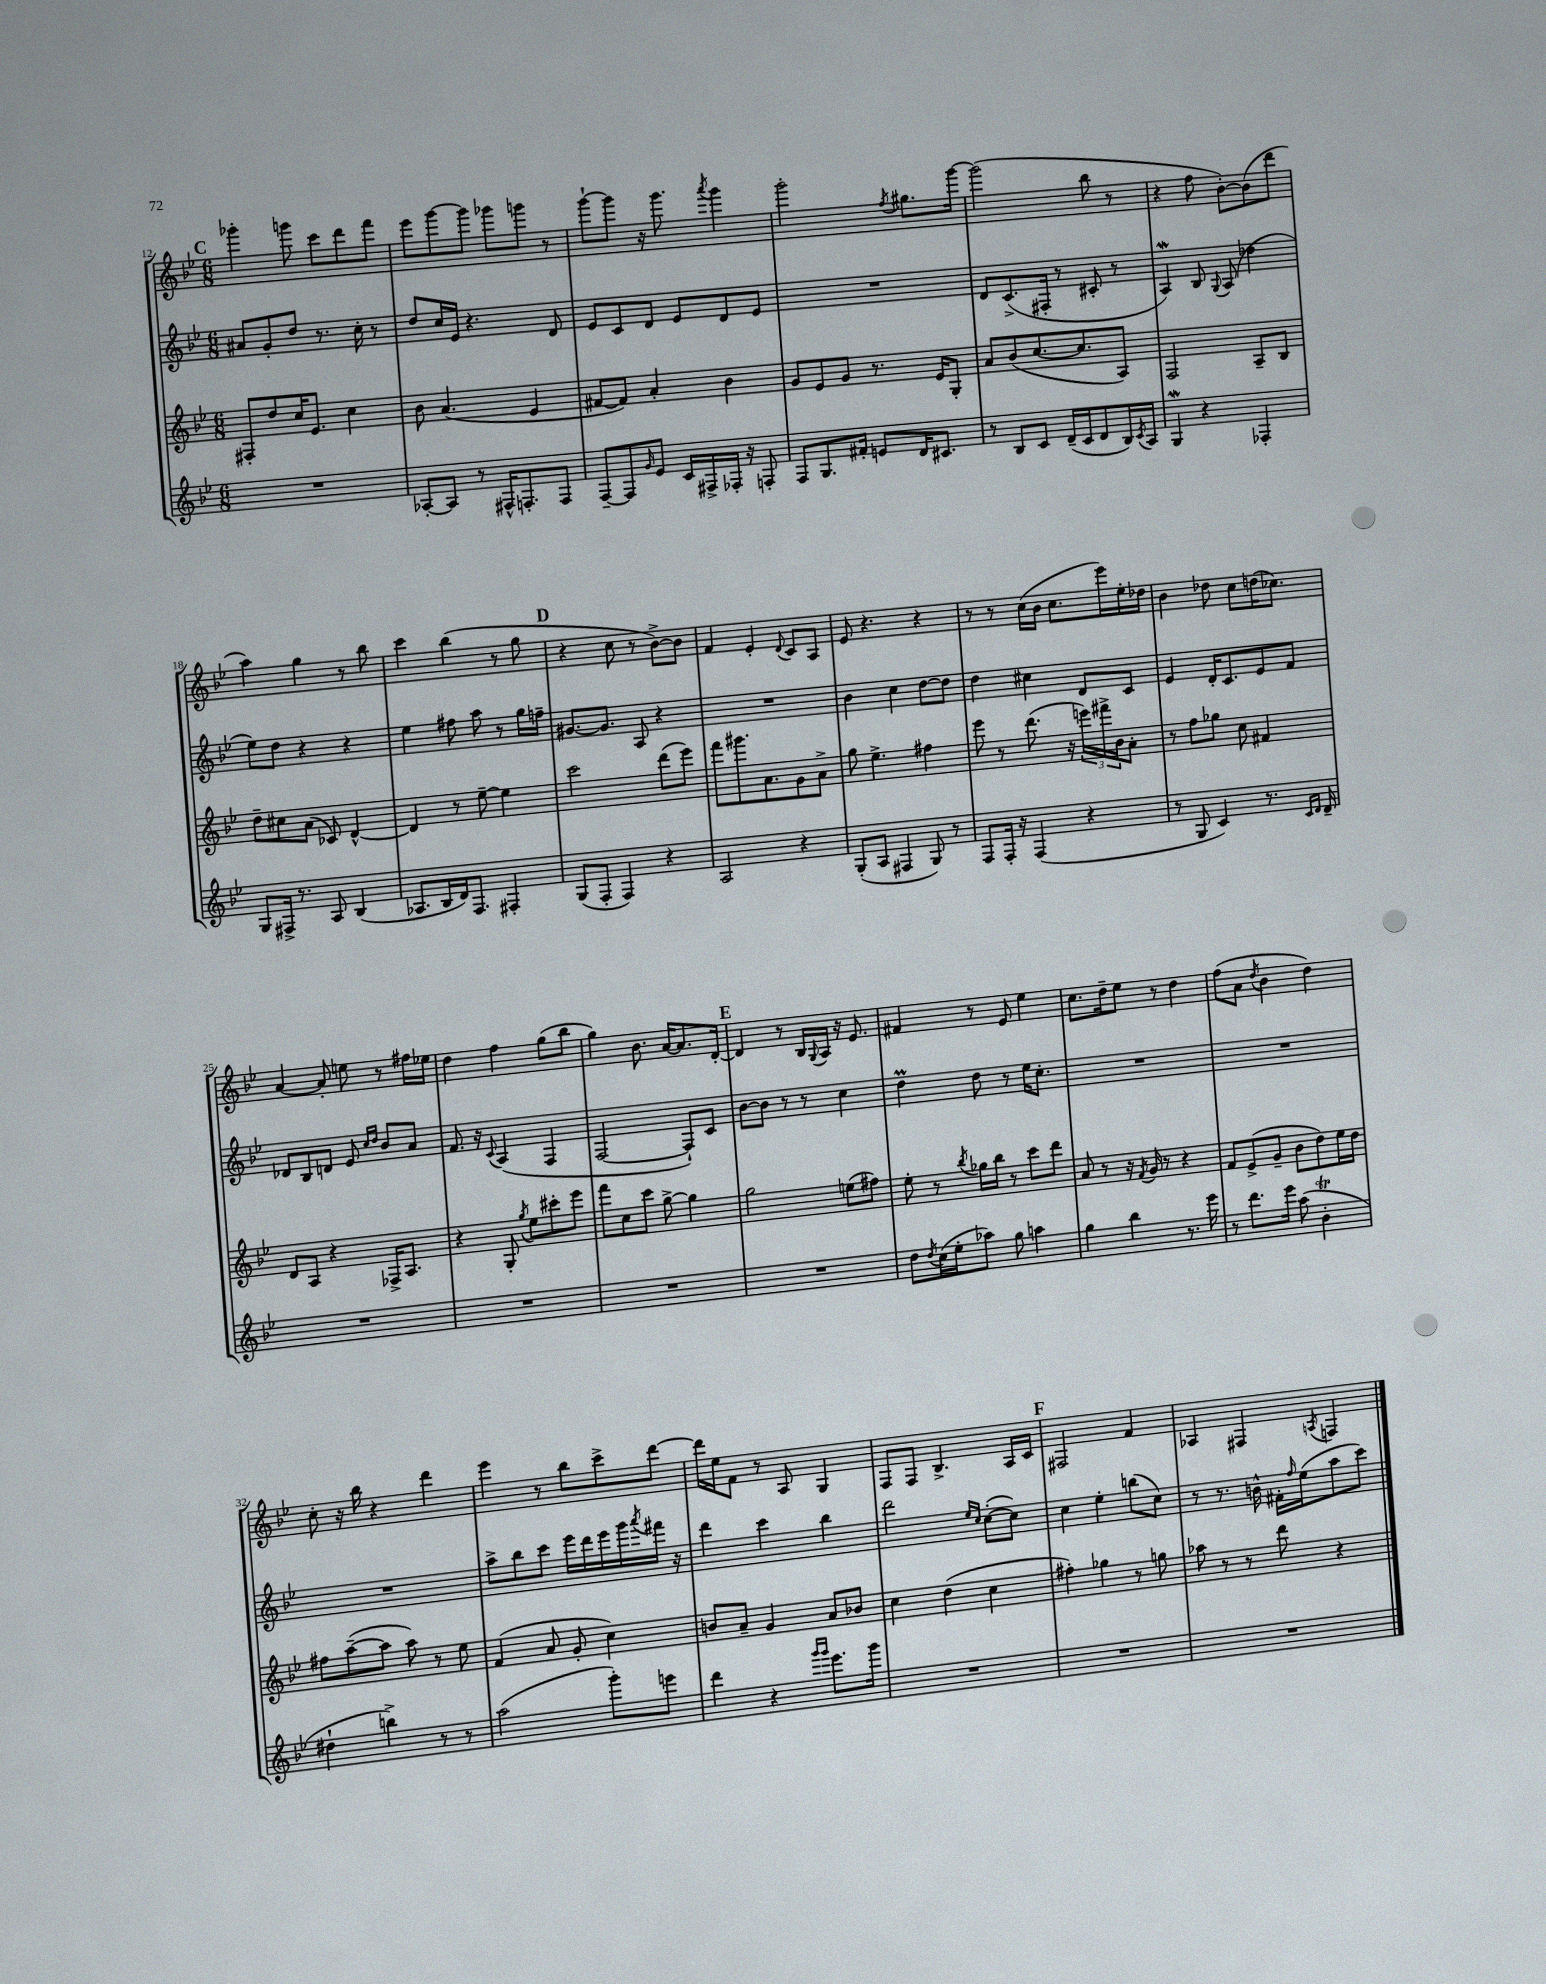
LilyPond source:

<<
\new StaffGroup <<
\new Staff = "s0" {
    \clef treble \key bes \major \numericTimeSignature \time 6/8
    \mark \markup { \bold "C" } ges'''4-. g'''8 c'''8 d'''8 f'''8 |
    ees'''8 g'''8~ g'''8 ges'''8 g'''8 r8 |
    g'''8~-! g'''8 r16 g'''8. \acciaccatura { a'''8 } g'''4 |
    g'''2-. \acciaccatura { f''8 } gis''8. g'''16~ |
    g'''2( bes''8 r8 |
    r4 f''8 bes'8~-.) bes'8( d'''8 |
    a''4) g''4 r8 bes''8 |
    c'''4 bes''4( r8 g''8 |
    \mark \markup { \bold "D" } r4 c''8 r8 bes'8~->) bes'8 |
    f'4 ees'4-. \appoggiatura { d'8 } c'8 a8 |
    ees'8 r4. r4 |
    r8 r8 c''16( bes'16 c''8. ees'''16) ees''16-. des''16 |
    bes'4 des''8 c''8 d''16( ces''8.) |
    a'4~ a'8-. e''8 r8 fis''16 ees''16 |
    d''4 f''4 g''8( bes''8 |
    g''4) bes'8. a'16~ a'8. d'16~-. |
    \mark \markup { \bold "E" } d'4 r8 bes16 \appoggiatura { g8 } a16 r16 ees'8. |
    fis'4 r8 ees'8 ees''4 |
    c''8. d''16-- ees''8 r8 d''4 |
    f''8( a'8 \acciaccatura { d''8 } bes'4 d''4) |
    c''8-. r16 bes''16 r4 d'''4 |
    ees'''4 r8 bes''8 c'''8-> d'''8~ |
    d'''16 ees''16 f'8 r8 a8 g4 |
    f8 f8 bes4.-> a16 c'16 |
    \mark \markup { \bold "F" } fis2 f'4 |
    aes4 fis4 \acciaccatura { a8 } f4 \bar "|." |
}
\new Staff = "s1" {
    \clef treble \key bes \major \numericTimeSignature \time 6/8
    \mark \markup { \bold "C" } ais'8 g'8-. d''8 r8. c''16-. r8 |
    d''8 c''16 ees'16 r4. d'8 |
    ees'8 c'8 d'8 ees'8 d'8 ees'8 |
    R2. |
    d'8 c'8.->( fis16-. r8 cis'8-. r8 |
    a4\mordent) bes8 \appoggiatura { g8 } a8( des''4 |
    ees''8) d''8 r4 r4 |
    ees''4 fis''8 a''8 r8 g''16 f''16-- |
    \mark \markup { \bold "D" } gis'8.~ gis'8. a8 r4 |
    R2. |
    bes'4 c''4 d''8~ d''8 |
    d''4 cis''4 d'8 c'8 |
    ees'4 d'16-. c'8. ees'8 f'8 |
    des'8 bes8 d'8 ees'8 \grace { c''16 d''16 } bes'8 a'8 |
    f'8. r16 \appoggiatura { c'8 } a4( f4 |
    f2~ f8-!) c'8 |
    \mark \markup { \bold "E" } bes'8~ bes'8 r8 r8 c''4 |
    d''4\prall d''8 r8 ees''16 c''8.-. |
    R2. |
    R2. |
    R2. |
    a''8-> bes''8 c'''8 ees'''16 d'''16 ees'''16 g'''16 \acciaccatura { a'''8 } fis'''16 r16 |
    d'''4 c'''4 bes''4 |
    d'''2 \grace { ees''16 c''16 } c''8~-.( c''8) |
    \mark \markup { \bold "F" } c''4 ees''4-. b''8( c''8) |
    r8 r8. b'16-^ fis'16-. \grace { f''16 } ees''16( a''8 c'''8) \bar "|." |
}
\new Staff = "s2" {
    \clef treble \key bes \major \numericTimeSignature \time 6/8
    \mark \markup { \bold "C" } fis8-. d''8 c''16 ees'8. c''4 |
    bes'8 a'4.( ees'4 |
    fis'8~ fis'8) a'4-. bes'4 |
    g'8 ees'8 g'8 r8. ees'16 g8-. |
    a'8 bes'8( c''8.~ c''8. a8) |
    f2 a8-- bes8 |
    d''8-- cis''8 a'8( ces'8) d'4~-^ |
    d'4 r8 ees''8~-- ees''4 |
    \mark \markup { \bold "D" } c'''2 d'''8( ees'''8) |
    f'''8 gis'''8. a'8. g'8 a'8-> |
    g''8 ees''4.-> fis''4 |
    ees'''8 r8 d'''8.( r16 \tuplet 3/2 { e'''16) fis'''16-> bes'16 } a'8-. |
    r8 f''8 ges''8 c''8 fis'4 |
    d'8 a8 r4 fes16-> a8. |
    r4 g8-. \acciaccatura { g''8 } ees''8 cis'''8-. ees'''8 |
    f'''8 c''8 c'''8 g''8~-> g''4 |
    \mark \markup { \bold "E" } g''2 e''8( fis''8) |
    ees''8-. r8 \acciaccatura { bes''8 } ges''16 bes''16 r8 c'''8 d'''8 |
    a'8 r8 r16 \acciaccatura { f'8 } g'16 r8 r4 |
    f'8 ees'8->( g'8-- bes'8 d''8) ees''16 d''16 |
    fis''8 a''8~--( a''8 a''8) r8 ees''8 |
    f'4( a'8 g'8-. c''4) |
    b'8 a'8-- g'4 a'8 bes'8 |
    c''4 d''4( c''4 |
    \mark \markup { \bold "F" } fis''4-.) ges''4 r8 g''8 |
    aes''8 r8 r8 d'''8 r4 \bar "|." |
}
\new Staff = "s3" {
    \clef treble \key bes \major \numericTimeSignature \time 6/8
    \mark \markup { \bold "C" } R2. |
    aes8~-. aes8 r8 fis16-^ f8.-. f8 |
    f8~-- f8 \grace { g'16 } ees'8 c'16 fis16-> fes16-. r16 f8-. |
    f8 g8. fis'16-. e'8 d'16 cis'8. |
    r8 bes8 c'8 d'16--( c'16 d'8 bes16) \acciaccatura { c'8 } a16 |
    g4\mordent r4 fes4-. |
    g8 fis16-> r8. a8 bes4( |
    aes8. bes16 d'16) f8. fis4-. |
    \mark \markup { \bold "D" } g8( f8-. f4) r4 |
    a2 r4 |
    g8-.( a8 fis4 g8) r8 |
    f8 f16-. r16 f4( r4 |
    r8 g8 c'4) r8. \grace { c'16 d'16 } d'16-- |
    R2. |
    R2. |
    R2. |
    \mark \markup { \bold "E" } R2. |
    d''8 \acciaccatura { d''8 } c''16( ees''16-. aes''8) g''8 a''4 |
    g''4 bes''4 r8. ees'''16 |
    r8 d'''8. ees'''16 a''8( bes'4-.\trill |
    dis''4-! b''4->) r8 r8 |
    a''2( g'''8-.) e'''8 |
    d'''4 r4 \grace { g'''16 g'''16 } ees'''8. g'''16 |
    R2. |
    \mark \markup { \bold "F" } R2. |
    R2. \bar "|." |
}
>>
>>
\layout { \context { \Score currentBarNumber = #12 } }
